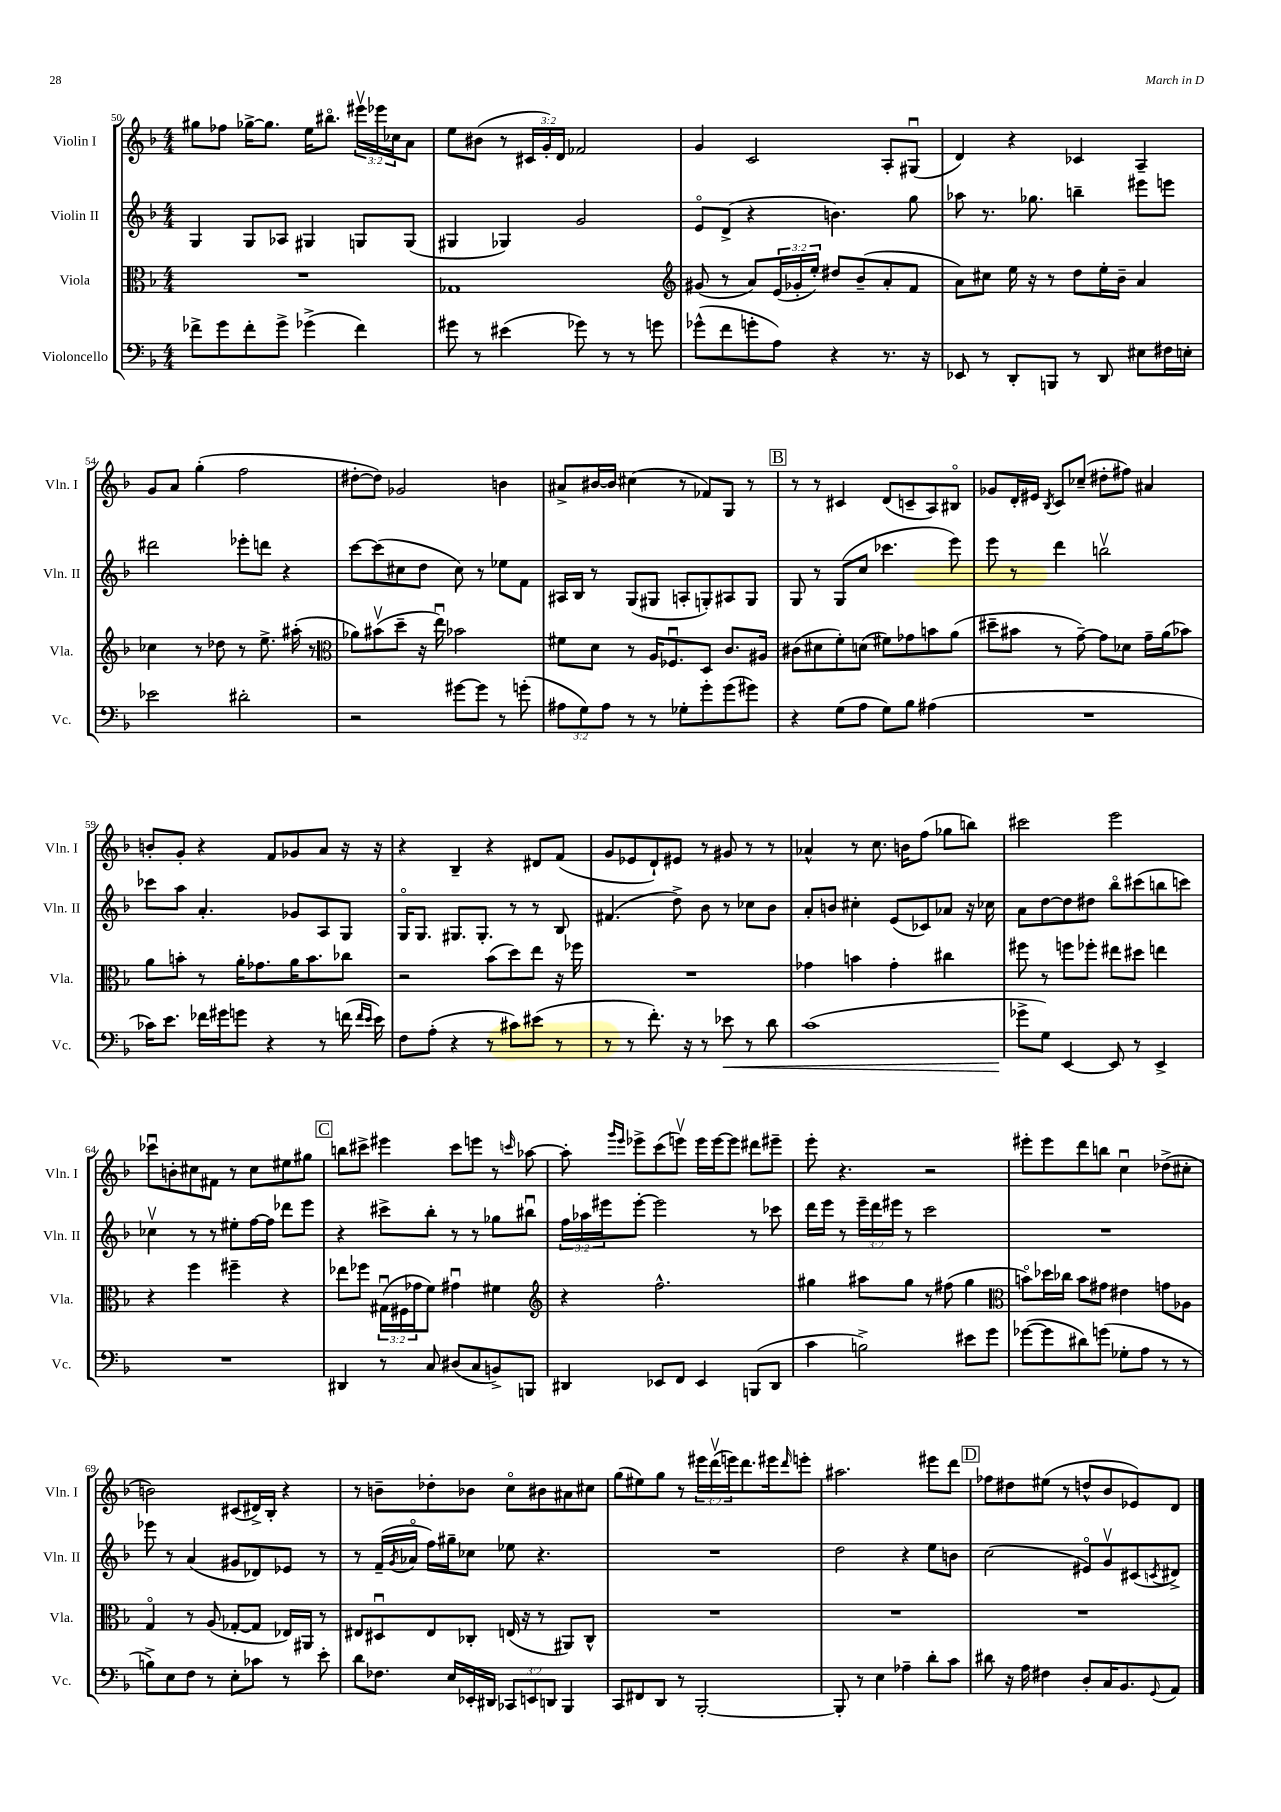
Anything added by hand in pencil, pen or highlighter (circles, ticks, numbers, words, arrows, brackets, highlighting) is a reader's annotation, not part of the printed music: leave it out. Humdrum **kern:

**kern	**kern	**kern	**kern
*staff4	*staff3	*staff2	*staff1
*clefF4	*clefC3	*clefG2	*clefG2
*k[b-]	*k[b-]	*k[b-]	*k[b-]
*M4/4	*M4/4	*M4/4	*M4/4
8f-^	1r	4G	8gg#
8g	.	.	8ff-
8f-'	.	8G	[16gg-^
.	.	.	8.gg-]
8g^	.	8A-	.
(4g-^	.	4G#	16ee
.	.	.	8.bb#o
4f-)	.	8G	24eee#v
.	.	.	24eee-
.	.	.	24cc-
.	.	(8G	8a
=	=	=	=
8g#	1G-	4G#	8ee
8r	.	.	(8b#
(4e#	.	4G-)	8r
.	.	.	24c#
.	.	.	24g')
.	.	.	24d
8g-)	.	2g	2f-
8r	.	.	.
8r	.	.	.
8g	.	.	.
=	=	=	=
*	*clefG2	*	*
(8g-^^	(8g#	8eo	4g
8f	8r	(8d^	.
8g'	8a)	4r	2c
8A)	(24e	.	.
.	24g-'	.	.
.	24ee')	.	.
4r	8dd#	4.b)	.
.	(8b-~	.	.
8.r	8a'	.	8A'
.	8f	8gg	(8G#u
16r	.	.	.
=	=	=	=
8EE-	8a)	8aa-	4d)
8r	8cc#	8.r	.
8DD'	16ee	.	4r
.	16r	8.gg-	.
8BBB	8r	.	.
8r	8dd	4bb~	4c-
8DD	16ee'	.	.
.	16b-~	.	.
8E#	4a	8eee#	4A~
16F#	.	8eee	.
16E'	.	.	.
=	=	=	=
2e-	4cc-	2ddd#	8g
.	.	.	8a
.	8r	.	(4gg'
.	8dd-	.	.
2d#'	8r	8eee-'	2ff
.	8.ee^	8ddd	.
.	.	4r	.
.	(16aa#'	.	.
.	8r	.	.
=	=	=	=
*	*clefC3	*	*
2r	8a-)	[8ccc	[8dd#'
.	(8b#v	(8ccc]	8dd#])
.	8dd~	8cc#	2g-
.	16r	8dd	.
.	16eeu)	.	.
[8g#	2b-	8cc#)	.
8g#]	.	8r	.
8r	.	8ee-	4b
(8g'	.	8f	.
=	=	=	=
12A#	8f#	16A#	8a#^
.	.	16B-	.
12G)	.	.	.
.	8d	8r	[16b#
12A#	.	.	.
.	.	.	16b#]
8r	8r	(8G	(4cc#
8r	16A	8G#	.
.	8.F-u	.	.
8G-'	.	8A'	8r
8g'	8D	8G')	8f-)
(8g	8.c	8A#	8G
8g#)	.	8G	8r
.	16A#	.	.
=	=	=	=
4r	(8c#	8G	8r
.	8d#	8r	8r
(8G	8f')	(8G	4c#
8A	(8d	8cc	.
8G)	8f#)	4.ccc-	(8d
8B-	8g-	.	8c~
(4A#	8b	.	8A)
.	(8a	8eee)	8B#o
=	=	=	=
1r	8dd#~	8eee	8g-
.	8b#	8r	16d'
.	.	.	16e#
.	.	.	8qB-
.	8r	4ddd	8c
.	[8g~)	.	(8cc-~
.	8g]	2bbv	8dd#'
.	8d-	.	8ff#)
.	16g~	.	4a#
.	(16a	.	.
.	8b-)	.	.
=	=	=	=
16c-)	8a	8ccc-	8b'
8.e	.	.	.
.	8b'	8aa	8g'
16f-	8r	4.a'	4r
16g#	.	.	.
8g	16a'	.	.
.	8.g-	.	.
4r	.	.	8f
.	16a	8g-	8g-
.	8.b	.	.
8r	.	8A	8a
(16f	8cc-	8G	16r
16qqf	.	.	.
16qqe	.	.	.
16e)	.	.	16r
=	=	=	=
8F	2r	16Go	4r
.	.	8.G	.
(8A'	.	.	.
4r	.	8.G#	4B-~
.	.	8.G#'	.
8r	(8b-	.	4r
8c#)	8dd)	8r	.
(8e#	8ee	8r	8d#
8r	16r	8B-	(8f
.	16ff-	.	.
=	=	=	=
8r	1r	(4.f#	8g
8r	.	.	8e-
8.f')	.	.	8d`)
.	.	8dd^)	8e#
16r	.	.	.
8r	.	8b-	8r
8e-	.	8r	8g#
8r	.	8cc-	8r
8d	.	8b-	8r
=	=	=	=
(1c	4g-	8a'	4a-^^
.	.	8b	.
.	4b	4cc#'	8r
.	.	.	8.cc
.	4g-'	(8e	.
.	.	.	16b
.	.	8c-)	(8ff
.	4cc#	8a-	8gg-
.	.	16r	8bb)
.	.	16cc-	.
=	=	=	=
8g-^	8ff#	8a	2ccc#
8G)	8r	[8dd	.
[4EE	8ff	8dd]	.
.	8ff-'	8dd#	.
8EE]	8ee#	8bb-o	2eee
8r	8dd#	(8ccc#	.
4EE^	4ee	8bb	.
.	.	8ccc)	.
=	=	=	=
1r	4r	4cc-v	8ccc-u
.	.	.	8b'
.	4ff	8r	8cc#
.	.	8r	8f#
.	4ff#~	8ee#'	8r
.	.	[16ff	8cc#
.	.	16ff]	.
.	4r	8ddd-	8ee#
.	.	8eee	8gg#
=	=	=	=
4DD#	8ee-	4r	8bb
.	8ff-	.	8ccc#^
8r	(24G#u	8ccc#^	4eee#
.	24F#	.	.
.	24g-	.	.
8C	8f)	8bb-'	.
(8D#	4g#u	8r	8ccc#
8C	.	8r	8eee
8BB^)	4f#	8gg-	8r
.	.	.	16qqccc
8BBB	.	8bb#u	[8aa-
=	=	=	=
*	*clefG2	*	*
4DD#	4r	24ff	8aa-']
.	.	24aa-	.
.	.	24eee#	.
.	.	.	16qqggg
.	.	.	16qqeee
.	.	[8eee#'	8eee-^
8EE-	2.ff^^	2eee#]	(8ccc
8FF	.	.	8eeev)
4EE-	.	.	16eee
.	.	.	[16eee
.	.	.	8eee]
(8BBB	.	8r	8ddd#
8DD#	.	8ccc-	8eee#~
=	=	=	=
4c	4gg#	16ddd	8eee'
.	.	16eee	.
.	.	8r	4.r
2B^)	8aa#	24eee~	.
.	.	24ddd	.
.	.	24eee#	.
.	8gg#	8r	.
.	8r	2ccc	2r
.	(8ff#	.	.
8e#	4gg#	.	.
8g	.	.	.
=	=	=	=
*	*clefC3	*	*
([8g-	8bo)	1r	8eee#'
8g-]	16dd-	.	8eee#
.	16cc-	.	.
8d#)	8b	.	8ddd
(8g	8g#	.	8bb
8G-'	4e#	.	4ccu
8A	.	.	.
8r	8g	.	(8dd-^
8r	8A-	.	8cc#'
=	=	=	=
8B^)	4Go	8eee-	2b)
8E	.	8r	.
8F	8r	(4a	.
8r	(8A	.	.
8E'	[8G-'	8g#	(8c#
8c-	8G-]	8d-)	16d#^)
.	.	.	16B-'
8r	16E-)	8e-	4r
.	16AA#	.	.
8e'	8r	8r	.
=	=	=	=
8d	8E#	8r	8r
8.F-	8D#u	(16f~	8b~
.	.	8qg	.
.	.	16a-o	.
.	8E#	16ff)	8dd-'
16E	.	16gg#~	.
16EE-'	8C-'	8cc-	8b-
16DD#	.	.	.
12CC-	(16E	8ee-	8cco
.	16r	.	.
12EE	.	.	.
.	8r	4.r	8b#
12DD	.	.	.
4BBB-	8AA#)	.	8a#
.	8C-^^	.	8cc#
=	=	=	=
8CC	1r	1r	(8gg
8FF#	.	.	8ee#)
8DD	.	.	8gg
8r	.	.	8r
[2BBB-'	.	.	24eee#
.	.	.	(24dddv
.	.	.	24eee)
.	.	.	8.ddd
.	.	.	16eee#
.	.	.	16qqddd
.	.	.	8eee'
=	=	=	=
8BBB-']	1r	2dd	2.aa#
8r	.	.	.
4E	.	.	.
4A-~	.	4r	.
8d'	.	8ee	8eee#
8c	.	8b	8ddd
=	=	=	=
8d#	1r	(2cc	8ff-
16r	.	.	8dd#
16A	.	.	.
4F#	.	.	(8ee#
.	.	.	8r
8D'	.	8e#o)	8dd^^
16C	.	8gv	8b-
8.BB-	.	.	.
.	.	(8c#	8e-)
8qqGG	.	8qc	.
8AA	.	8d#^)	8d
==	==	==	==
*-	*-	*-	*-
